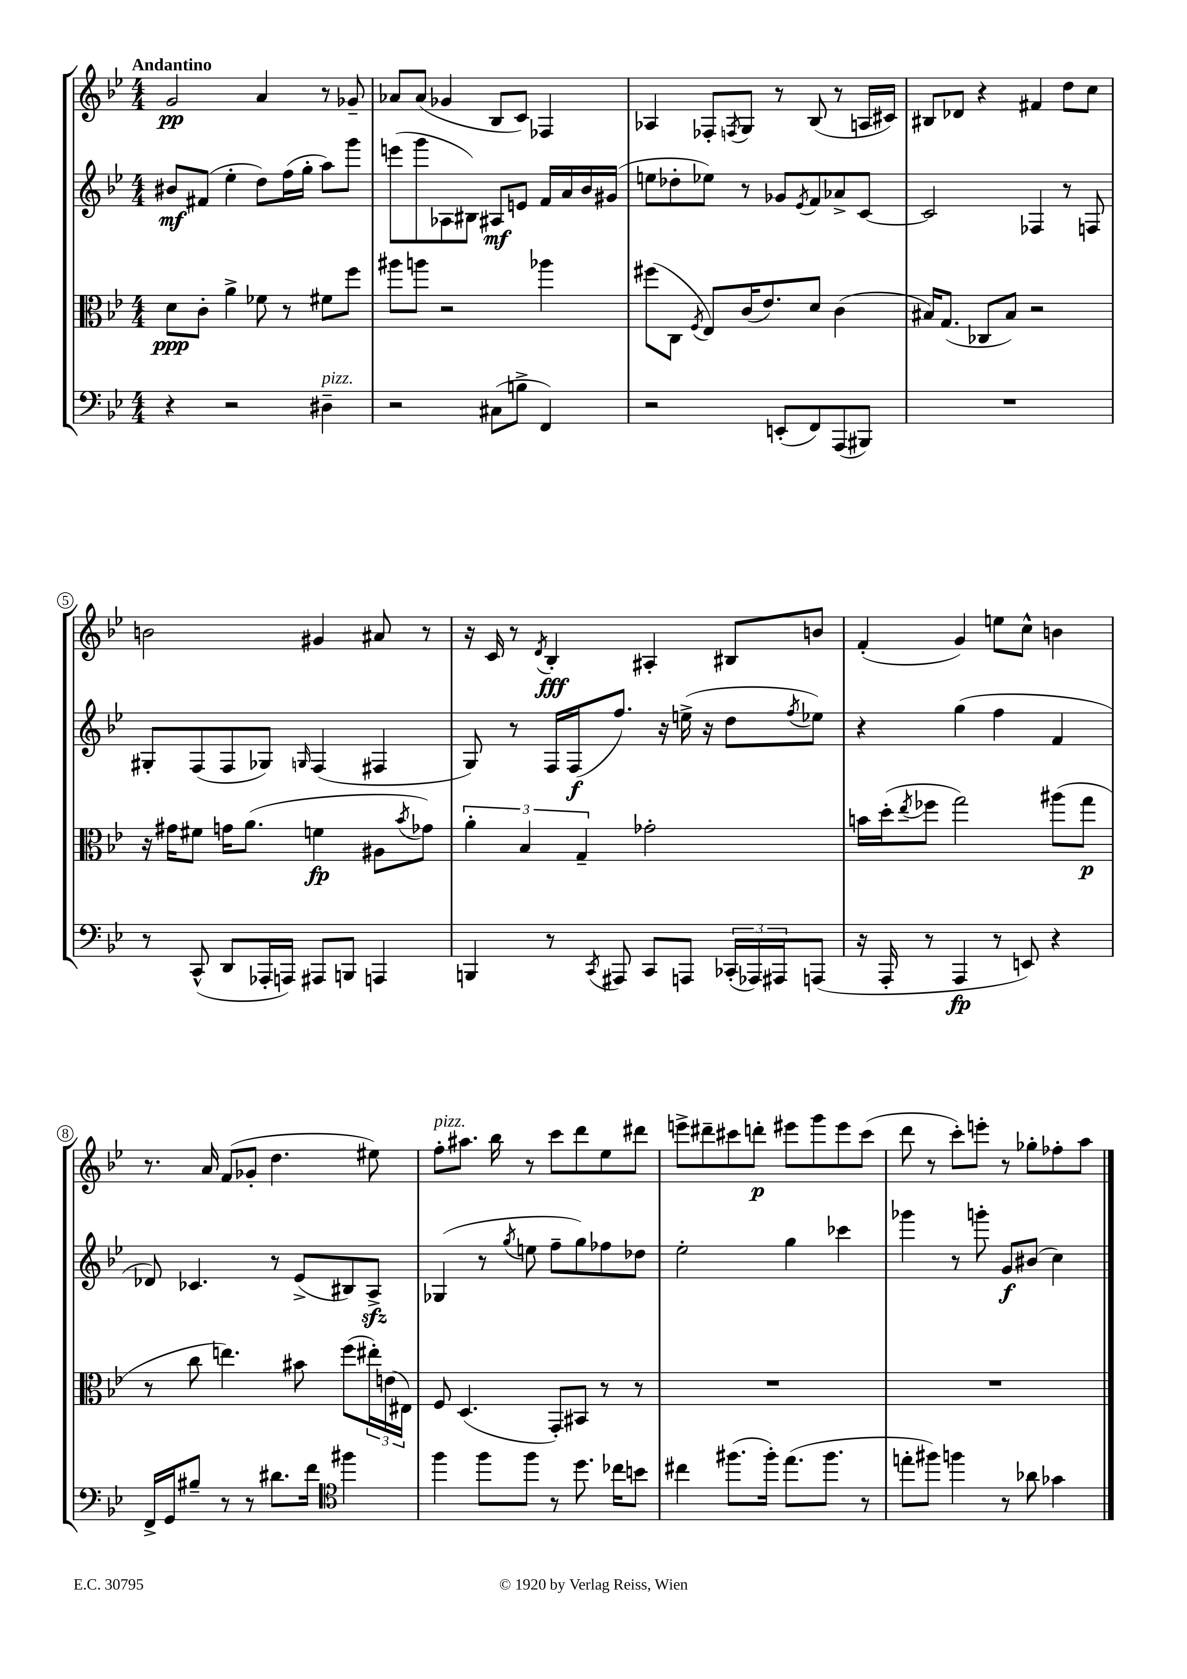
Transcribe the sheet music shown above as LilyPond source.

<<
\new StaffGroup <<
\new Staff = "s0" {
    \clef treble \key bes \major \numericTimeSignature \time 4/4 \tempo "Andantino"
    g'2\pp a'4 r8 ges'8-- |
    aes'8 aes'8( ges'4 bes8 c'8) fes4 |
    aes4 fes8-. \acciaccatura { f8 } g8 r8 bes8( r8 a16 cis'16) |
    bis8 des'8 r4 fis'4 d''8 c''8 |
    b'2 gis'4 ais'8 r8 |
    r16 c'16 r8 \acciaccatura { d'8 } bes4-.\fff ais4-. bis8 b'8 |
    f'4-.( g'4) e''8 c''8-^ b'4 |
    r8. a'16 f'8( ges'8-. d''4. eis''8) |
    f''8-.^\markup { \italic "pizz." } ais''8. bes''16 r8 c'''8 d'''8 ees''8 dis'''8 |
    e'''8-> dis'''8-- cis'''8 d'''8-.\p eis'''8 g'''8 eis'''8 cis'''8( |
    d'''8 r8 c'''8-.) e'''8-. r8 ges''8-. fes''8-. a''8 \bar "|." |
}
\new Staff = "s1" {
    \clef treble \key bes \major \numericTimeSignature \time 4/4
    bis'8\mf fis'8( ees''4-. d''8) f''16( g''16-. a''8) g'''8 |
    e'''8( g'''8 aes8 bis8) ais8\mf e'8 f'16 a'16 bes'16 gis'16( |
    e''8 des''8-. ees''8) r8 ges'8 \acciaccatura { ees'8 } f'8 aes'8-> c'8~ |
    c'2 fes4 r8 f8 |
    gis8-. f8( f8 ges8) \grace { g16 } f4( fis4 |
    g8) r8 f16 f16\f( f''8.) r16 e''16->( r16 d''8 \acciaccatura { f''8 } ees''8) |
    r4 g''4( f''4 f'4 |
    des'8) ces'4. r8 ees'8->( bis8) a8->\sfz |
    ges4( r8 \acciaccatura { g''8 } e''8 f''8-- g''8) fes''8 des''8 |
    ees''2-. g''4 ces'''4 |
    ges'''4 r8 g'''8-. g'8\f bis'8( c''4) \bar "|." |
}
\new Staff = "s2" {
    \clef alto \key bes \major \numericTimeSignature \time 4/4
    d'8\ppp c'8-. a'4-> fes'8 r8 fis'8 f''8 |
    ais''8 a''8 r2 aes''4 |
    fis''8( c8 \acciaccatura { f8 } ees8) c'16( ees'8.) d'8 c'4( |
    bis16) g8.( ces8 bis8) r2 |
    r16 gis'16 fis'8 g'16 a'8.( f'4\fp ais8 \acciaccatura { bes'8 } ges'8) |
    \tuplet 3/2 { a'4-. bes4 g4-- } ges'2-. |
    b'16 d''16-.( \acciaccatura { ees''8 } fes''8 g''2) ais''8( g''8\p |
    r8 c''8 e''4.) bis'8 f''8( \tuplet 3/2 { eis''16-.) e'16( eis16) } |
    f8 d4.( g,8-.) bis,8 r8 r8 |
    R1 |
    R1 \bar "|." |
}
\new Staff = "s3" {
    \clef bass \key bes \major \numericTimeSignature \time 4/4
    r4 r2 dis4--^\markup { \italic "pizz." } |
    r2 cis8( b8-> f,4) |
    r2 e,8-.( f,8) a,,8( bis,,8) |
    R1 |
    r8 c,8-^( d,8 aes,,16-. a,,16) ais,,8 b,,8 a,,4 |
    b,,4 r8 \acciaccatura { c,8 } ais,,8 c,8 a,,8 \tuplet 3/2 { ces,16-.( aes,,16) ais,,16 } a,,8( |
    r16 a,,16-. r8 a,,4\fp r8 e,8) r4 |
    f,16-> g,16 bis8-- r8 r8 dis'8. f'16 \clef tenor fis''4 |
    f''4 f''8 f''8 r8 d''8. ces''16 b'8 |
    cis''4 fis''8.( fis''16-.) ees''8.( fis''8. r8 |
    e''8-. fis''8) f''4 r8 aes'8 ges'4 \bar "|." |
}
>>
>>
\layout { \context { \Score \override BarNumber.stencil = #(make-stencil-circler 0.1 0.3 ly:text-interface::print) } }
